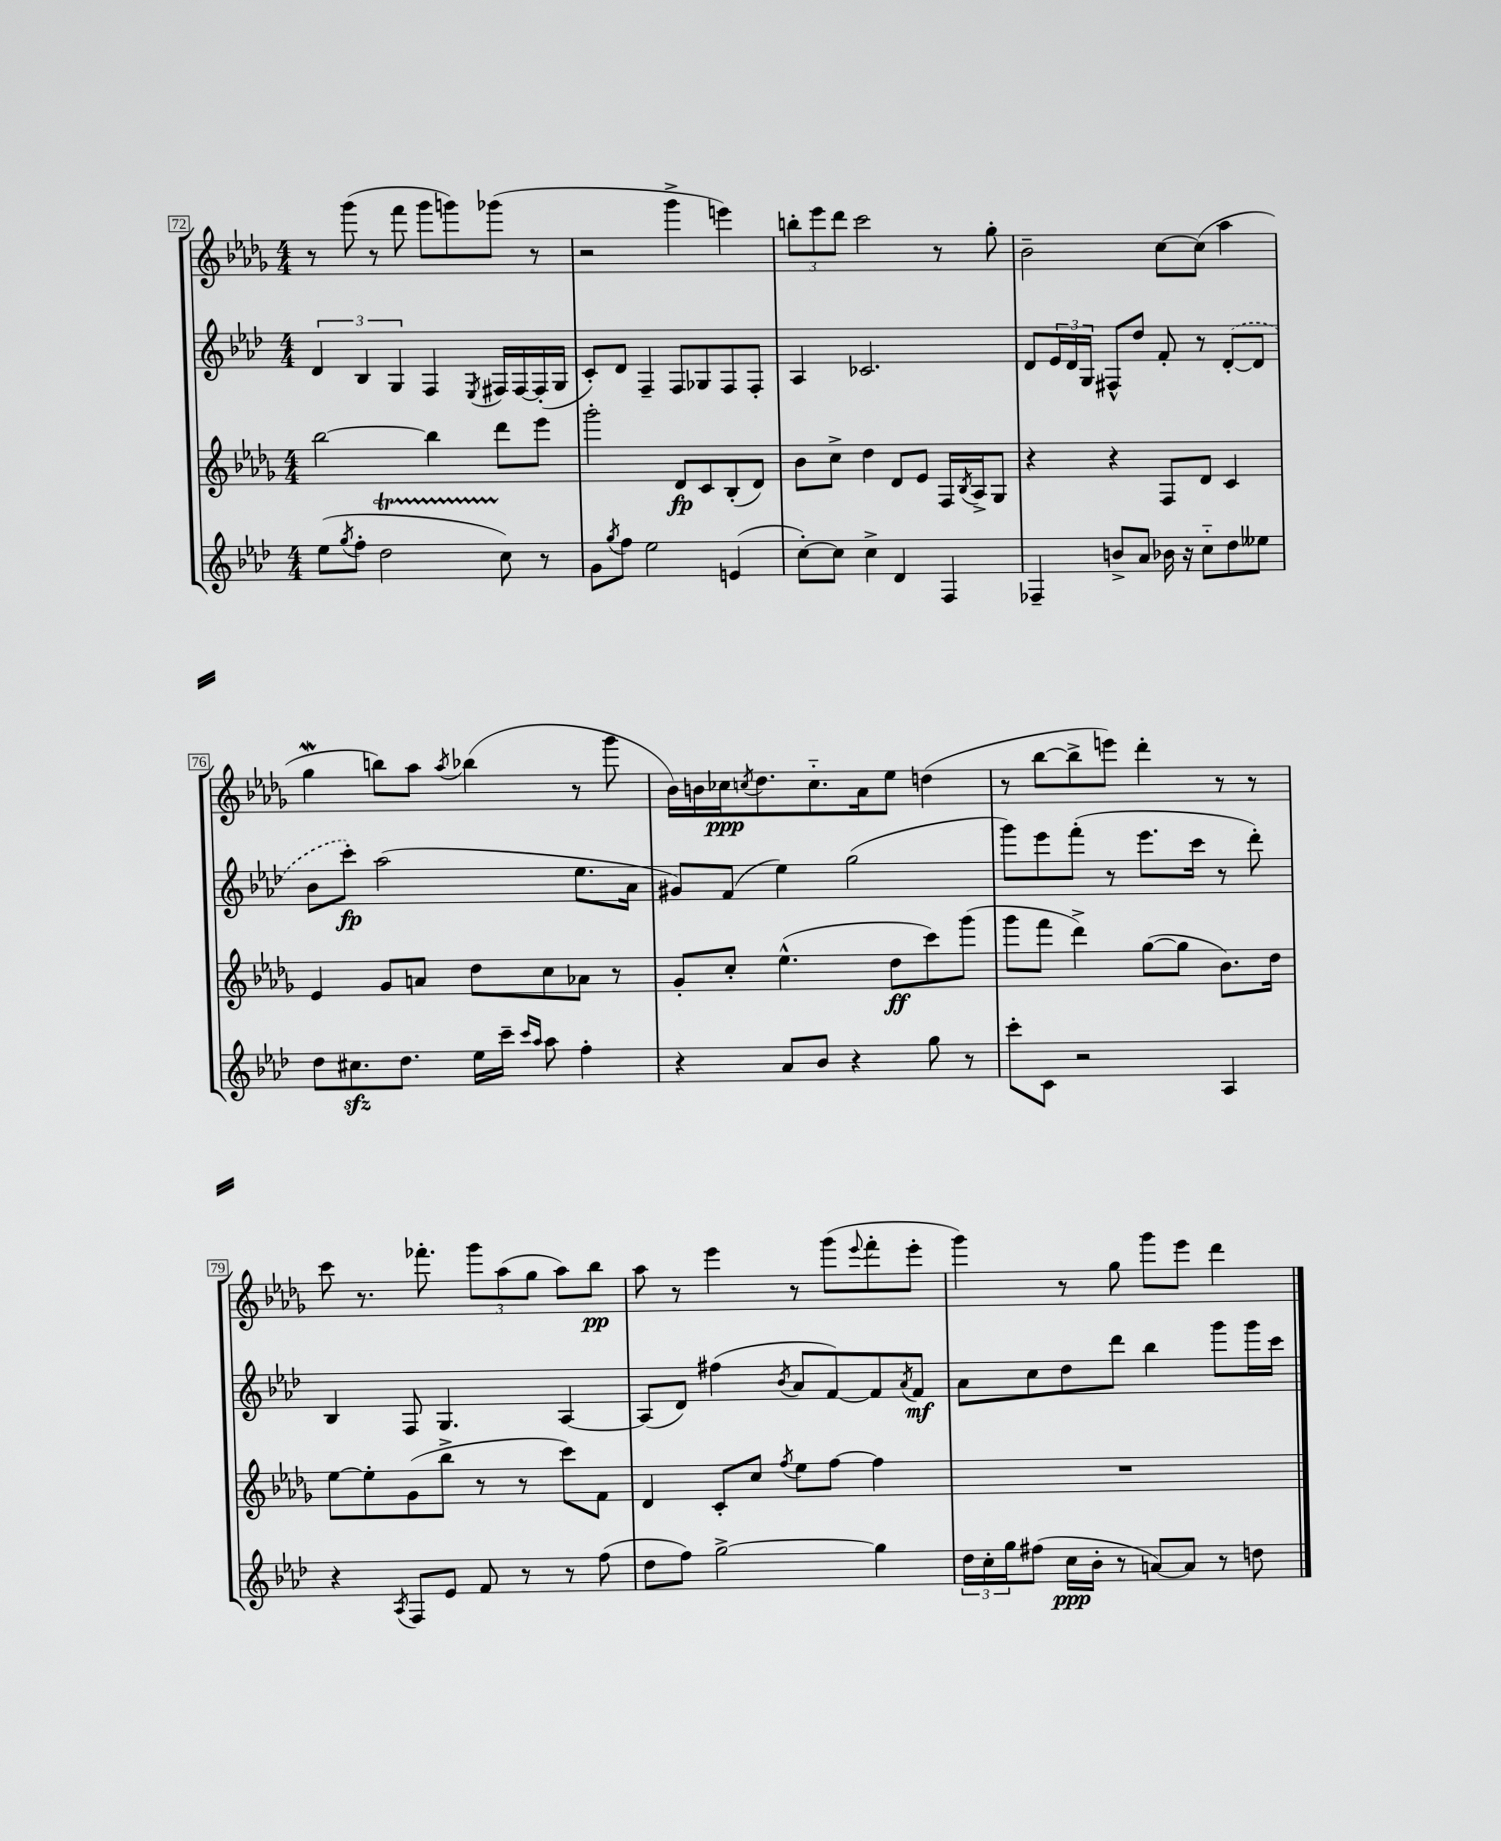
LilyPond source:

<<
\new StaffGroup <<
\new Staff = "s0" {
    \clef treble \key des \major \numericTimeSignature \time 4/4
    r8 ges'''8( r8 f'''8 ges'''8 g'''8) ges'''8( r8 |
    r2 ges'''4-> e'''4) |
    \tuplet 3/2 { b''8-. ees'''8 des'''8 } c'''2 r8 ges''8-. |
    bes'2-- c''8~ c''8( aes''4 |
    ges''4\mordent b''8) aes''8 \acciaccatura { aes''8 } bes''4( r8 ges'''8 |
    bes'16) b'16 ces''16\ppp \acciaccatura { c''8 } des''8. c''8.-_ aes'16 ees''8 d''4( |
    r8 bes''8~ bes''8-> e'''8) des'''4-. r8 r8 |
    c'''8 r8. fes'''8.-. \tuplet 3/2 { ges'''8 aes''8( ges''8 } aes''8) bes''8\pp |
    aes''8 r8 ees'''4 r8 ges'''8( \appoggiatura { ees'''8 } f'''8-. ees'''8-. |
    ges'''4) r8 ges''8 ges'''8 ees'''8 des'''4 \bar "|." |
}
\new Staff = "s1" {
    \clef treble \key aes \major \numericTimeSignature \time 4/4
    \tuplet 3/2 { des'4 bes4 g4 } f4 \acciaccatura { ees8 } fis16 fis16~ fis16-.( g16 |
    c'8-.) des'8 f4-- f8 ges8 f8 f8-. |
    aes4 ces'2. |
    des'8 \tuplet 3/2 { ees'16 des'16 g16 } fis8-^ des''8 f'8-. r8 \once \slurDashed des'8~-.( des'8 |
    bes'8 c'''8-.\fp) aes''2( ees''8. aes'16 |
    gis'8) f'8( ees''4) g''2( |
    g'''8) ees'''8 f'''8-.( r8 ees'''8. c'''16 r8 des'''8-.) |
    bes4 f8 g4. aes4~ |
    aes8( des'8) fis''4( \acciaccatura { bes'8 } aes'8 f'8~) f'8 \acciaccatura { aes'8 } f'8\mf |
    aes'8 c''8 des''8 des'''8 bes''4 g'''8 g'''16 c'''16 \bar "|." |
}
\new Staff = "s2" {
    \clef treble \key des \major \numericTimeSignature \time 4/4
    bes''2~ bes''4 des'''8 ees'''8 |
    ges'''2-. des'8\fp c'8 bes8-.( des'8) |
    bes'8 c''8-> des''4 des'8 ees'8 f16 \acciaccatura { bes8 } aes16-> ges8 |
    r4 r4 f8 des'8 c'4 |
    ees'4 ges'8 a'8 des''8 c''8 aes'8 r8 |
    ges'8-. c''8-. ees''4.-^( des''8\ff c'''8) ges'''8( |
    ges'''8 f'''8 des'''4->) ges''8~( ges''8 bes'8.) des''16 |
    ees''8~ ees''8-. ges'8( bes''8-> r8 r8 c'''8) f'8 |
    des'4 c'8-. c''8 \acciaccatura { f''8 } ees''8 f''8~ f''4 |
    R1 \bar "|." |
}
\new Staff = "s3" {
    \clef treble \key aes \major \numericTimeSignature \time 4/4
    ees''8( \acciaccatura { g''8 } f''8-. des''2\startTrillSpan c''8\stopTrillSpan) r8 |
    g'8 \acciaccatura { g''8 } f''8 ees''2 e'4( |
    c''8~-.) c''8 c''4-> des'4 f4 |
    fes4-- b'8-> aes'8 bes'16 r16 c''8-_ des''8 eeses''8 |
    des''8 cis''8.\sfz des''8. ees''16 c'''16-- \grace { c'''16 aes''16 } aes''8 f''4-. |
    r4 aes'8 bes'8 r4 g''8 r8 |
    c'''8-. c'8 r2 aes4 |
    r4 \acciaccatura { aes8 } f8 ees'8 f'8 r8 r8 f''8( |
    des''8 f''8) g''2~-> g''4 |
    \tuplet 3/2 { des''16 c''16-. g''16 } fis''8( c''16\ppp bes'16-. r8 a'8~) a'8 r8 d''8 \bar "|." |
}
>>
>>
\layout { \context { \Score currentBarNumber = #72 \override BarNumber.stencil = #(make-stencil-boxer 0.1 0.3 ly:text-interface::print) } }
